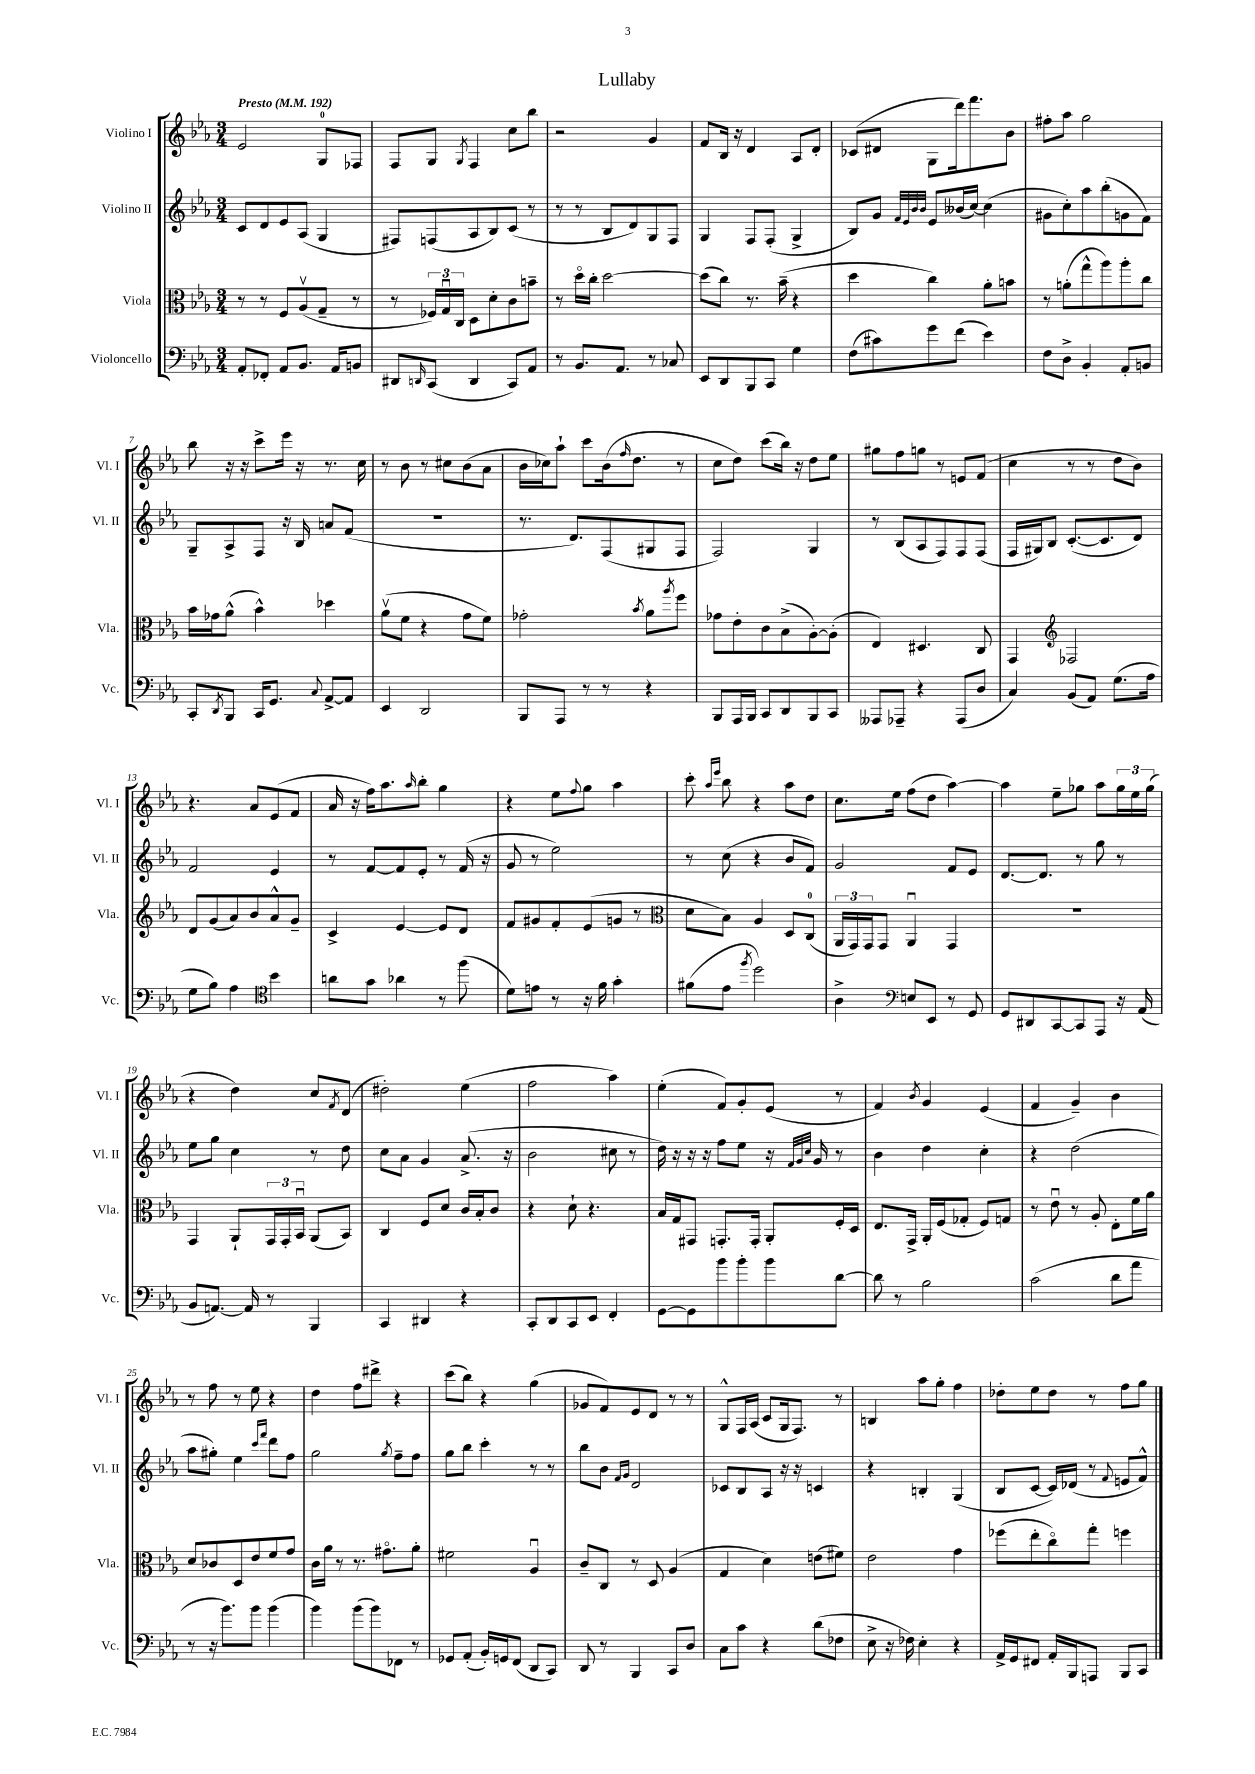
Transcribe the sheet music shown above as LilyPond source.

\header { title = "Lullaby" }
<<
\new StaffGroup <<
\new Staff = "s0" \with { instrumentName = "Violino I" shortInstrumentName = "Vl. I" } {
    \clef treble \key ees \major \numericTimeSignature \time 3/4 \tempo "Presto" 4 = 192
    ees'2 g8-0 fes8 |
    f8 g8 \acciaccatura { g8 } f4 c''8 bes''8 |
    r2 g'4 |
    f'8 bes16 r16 d'4 aes8 d'8-. |
    ces'8( dis'8 g8 d'''16) f'''8. bes'8 |
    fis''8-. aes''8 g''2 |
    bes''8 r16 r16 c'''8-> ees'''16 r16 r8. c''16 |
    r8 bes'8 r8 cis''8 bes'8( aes'8 |
    bes'16 ces''16) aes''8-! c'''8 bes'16( \grace { f''16 } d''8. r8 |
    c''8 d''8) c'''8( bes''16) r16 d''8 ees''8 |
    gis''8 f''8 g''8 r8 e'8 f'8( |
    c''4 r8 r8 d''8 bes'8) |
    r4. aes'8 ees'8( f'8 |
    aes'16 r16 f''16) aes''8. \grace { aes''16 } bes''8-. g''4 |
    r4 ees''8 \appoggiatura { f''8 } g''8 aes''4 |
    c'''8-. \grace { aes''16 ees'''16 } bes''8 r4 aes''8 d''8 |
    c''8. ees''16 f''8( d''8 aes''4~) |
    aes''4 ees''8-- ges''8 aes''8 \tuplet 3/2 { ges''16 ees''16 ges''16( } |
    r4 d''4) c''8 \acciaccatura { f'8 } d'8( |
    dis''2-.) ees''4( |
    f''2 aes''4) |
    ees''4-.( f'8) g'8-. ees'8( r8 |
    f'4) \acciaccatura { bes'8 } g'4 ees'4( |
    f'4 g'4--) bes'4 |
    r8 f''8 r8 ees''8 r4 |
    d''4 f''8 dis'''8-> r4 |
    c'''8( bes''8) r4 g''4( |
    ges'8 f'8) ees'8 d'8 r8 r8 |
    g8-^ f16 aes16( c'8 g16 f8.) r8 |
    b4 aes''8 g''8-. f''4 |
    des''8-. ees''8 des''8 r8 f''8 g''8 \bar "|." |
}
\new Staff = "s1" \with { instrumentName = "Violino II" shortInstrumentName = "Vl. II" } {
    \clef treble \key ees \major \numericTimeSignature \time 3/4
    c'8 d'8 ees'8 aes8( g4 |
    fis8) f8( aes8 bes8) c'8( r8 |
    r8 r8 bes8 d'8) g8 f8 |
    g4 f8 f8-.( g4-> |
    bes8) g'8 \grace { f'32 ees'32 bes'32 bes'32 } ees'8 beses'16( c''16~) c''4( |
    gis'8 c''8-.) aes''8 bes''8-.( g'8 f'8) |
    g8-- aes8-> f8 r16 bes16 a'8 f'8( |
    R2. |
    r8. d'8.) f8( gis8 f8 |
    f2) g4 |
    r8 bes8( aes8 f8) f8 f8( |
    f16 gis16) bes8 c'8.~-.( c'8. d'8) |
    f'2 ees'4 |
    r8 f'8~ f'8 ees'8-. r8 f'16( r16 |
    g'8 r8 ees''2) |
    r8 c''8( r4 bes'8 f'8) |
    g'2 f'8 ees'8 |
    d'8.~ d'8. r8 g''8 r8 |
    ees''8 g''8 c''4 r8 d''8 |
    c''8 aes'8 g'4 aes'8.->( r16 |
    bes'2 cis''8 r8 |
    d''16) r16 r16 r16 f''8 ees''8 r16 \grace { f'32 g'32 c''32 } g'16 r8 |
    bes'4 d''4 c''4-. |
    r4 d''2( |
    aes''8 gis''8-.) ees''4 \grace { c'''16 f'''16 } d'''8 f''8 |
    g''2 \acciaccatura { g''8 } f''8-- f''8 |
    g''8 bes''8 c'''4-. r8 r8 |
    bes''8 bes'8 \grace { f'16 g'16 } d'2 |
    ces'8 bes8 aes8 r16 r16 c'4 |
    r4 b4-. g4( |
    bes8 c'8~ c'16) des'16( r8 \appoggiatura { f'8 } e'8 f'8-^) \bar "|." |
}
\new Staff = "s2" \with { instrumentName = "Viola" shortInstrumentName = "Vla." } {
    \clef alto \key ees \major \numericTimeSignature \time 3/4
    r8 r8 f8 aes8\upbow( g8-- r8 |
    r8 \tuplet 3/2 { fes16) g16\downbow c16 } d8 d'8-. c'8 b'8-- |
    r8 d''16\flageolet c''16-. d''2~ |
    d''8( c''8) r8. bes'16--( r4 |
    d''4 c''4) aes'8-. b'8 |
    r8 a'8-.( g''8-^ aes''8) aes''8-. c''8 |
    bes'16 ges'16 aes'8-^( bes'4-^) des''4 |
    aes'8\upbow( f'8 r4 g'8 f'8) |
    ges'2-. \acciaccatura { bes'8 } aes'8 \acciaccatura { aes''8 } f''8 |
    ges'8 ees'8-. c'8 bes8->( aes8~-.) aes8-.( |
    ees4) dis4. c8 |
    g,4 \clef treble fes2 |
    d'8 g'8( aes'8) bes'8 aes'8-^ g'8-- |
    c'4-> ees'4~ ees'8 d'8 |
    f'8 gis'8 f'8-. ees'8( g'8 r8 |
    \clef alto d'8 bes8) aes4 d8 c8-0( |
    \tuplet 3/2 { aes,16 g,16) g,16 } g,8 aes,4\downbow g,4 |
    R2. |
    g,4 aes,8-! \tuplet 3/2 { g,16 g,16-. bes,16\downbow } aes,8( bes,8) |
    c4 f8 d'8 c'16 bes16-. c'8 |
    r4 d'8-! r4. |
    bes16 g16 gis,8 g,8.-. g,16-. aes,8-. f16-. d16 |
    ees8. g,16-> aes,16-. f16( ges8-. f8) g8 |
    r8 ees'8\downbow r8 aes8-. ees8-. f'16 aes'16 |
    d'8 ces'8 d8 ees'8 f'8 g'8 |
    c'16 aes'16 r8 r8. gis'8.\flageolet aes'8-. |
    fis'2 aes4\downbow |
    c'8-- c8 r8 d8 aes4( |
    g4 d'4) e'8( fis'8) |
    ees'2 g'4 |
    fes''8( ees''8-. c''8\flageolet) g''8-. f''4 \bar "|." |
}
\new Staff = "s3" \with { instrumentName = "Violoncello" shortInstrumentName = "Vc." } {
    \clef bass \key ees \major \numericTimeSignature \time 3/4
    aes,8-. fes,8-. aes,8 bes,8. aes,16 b,8 |
    dis,8 \grace { d,16 } c,8( d,4 c,8) aes,8 |
    r8 bes,8. aes,8. r8 ces8 |
    ees,8 d,8 bes,,8 c,8 g4 |
    f8( cis'8) g'8 f'8( ees'4) |
    f8 d8-> bes,4-. aes,8-. b,8 |
    c,8-. \acciaccatura { d,8 } bes,,8 c,16 g,8. \appoggiatura { c8 } aes,8~-> aes,8 |
    ees,4 d,2 |
    bes,,8 aes,,8 r8 r8 r4 |
    bes,,8 aes,,16 bes,,16 c,8 d,8 bes,,8 c,8 |
    aeses,,8 aes,,8-- r4 aes,,8( d8 |
    c4) bes,8( aes,8) g8.( aes16 |
    g8 bes8) aes4 \clef tenor bes'4 |
    a'8 g'8 aes'4 r8 f''8( |
    d'8) e'8 r8 r16 f'16 g'4-. |
    fis'8( ees'8 \acciaccatura { f''8 } d''2) |
    aes4-> \clef bass e8 ees,8 r8 g,8 |
    g,8 dis,8 c,8~ c,8 aes,,8 r16 aes,16( |
    bes,8 a,8.~) a,16 r8 bes,,4 |
    c,4 dis,4 r4 |
    c,8-. d,8 c,8 ees,8 f,4-. |
    g,8~ g,8 bes'8 bes'8-. bes'8 d'8~ |
    d'8 r8 bes2 |
    c'2( d'8 aes'8 |
    r8 r16 bes'8.) bes'8 bes'4( |
    bes'4) bes'8( bes'8) fes,8 r8 |
    ges,8 aes,8-.( bes,16-.) g,16 f,8( d,8 c,8) |
    d,8 r8 bes,,4 c,8 d8 |
    c8 c'8 r4 d'8( fes8 |
    ees8-> r16 fes16) ees4-. r4 |
    aes,16-> g,16 fis,8 aes,16-. bes,,16 a,,8 bes,,8 c,8 \bar "|." |
}
>>
>>
